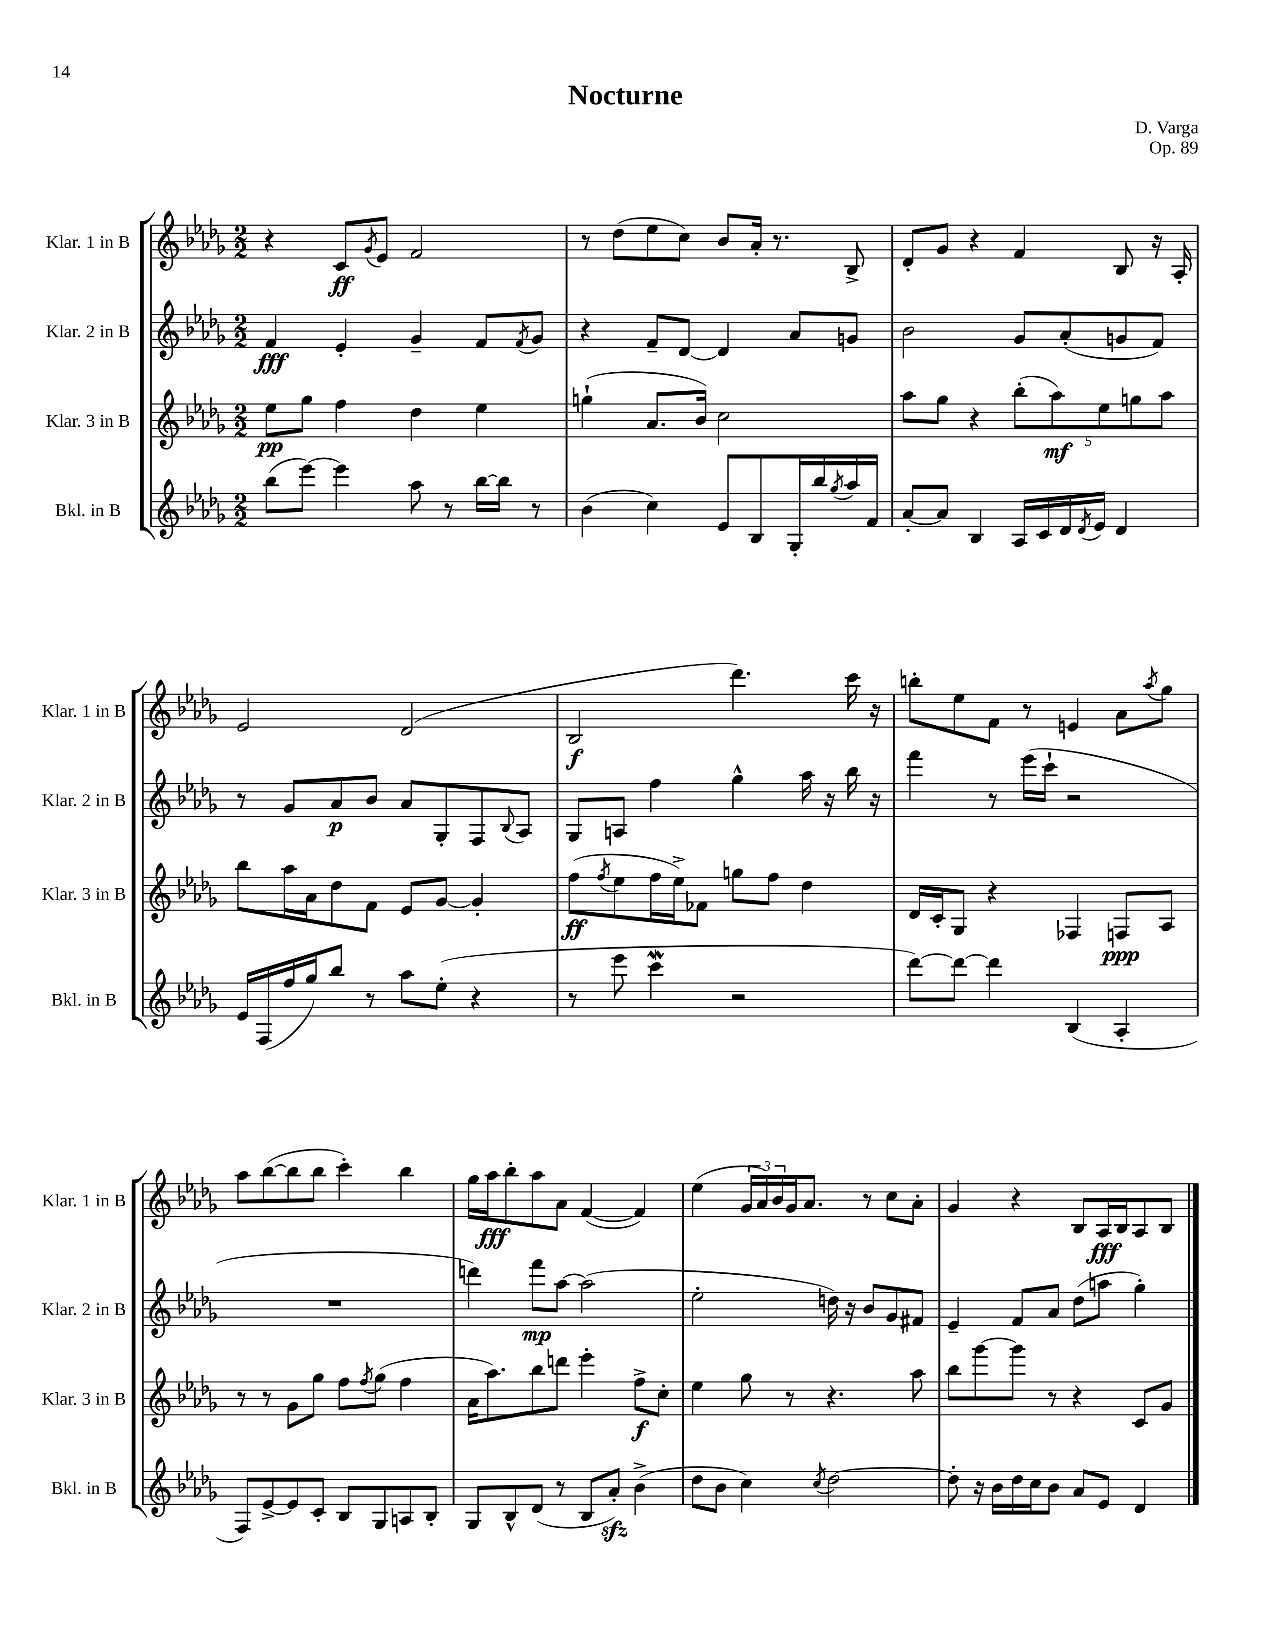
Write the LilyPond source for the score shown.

\header { title = "Nocturne" composer = "D. Varga" opus = "Op. 89" }
<<
\new StaffGroup <<
\new Staff = "s0" \with { instrumentName = "Klar. 1 in B" shortInstrumentName = "Klar. 1 in B" } {
    \clef treble \key des \major \numericTimeSignature \time 2/2
    r4 c'8\ff \acciaccatura { ges'8 } ees'8 f'2 |
    r8 des''8( ees''8 c''8) bes'8 aes'16-. r8. bes8-> |
    des'8-. ges'8 r4 f'4 bes8 r16 aes16-. |
    ees'2 des'2( |
    bes2\f des'''4.) c'''16 r16 |
    b''8-. ees''8 f'8 r8 e'4 aes'8 \acciaccatura { aes''8 } ges''8 |
    aes''8 bes''8~( bes''8 bes''8 c'''4-.) bes''4 |
    ges''16 aes''16\fff bes''8-. aes''8 aes'8 f'4~( f'4) |
    ees''4( \tuplet 3/2 { ges'16 aes'16) bes'16 } ges'16 aes'8. r8 c''8 aes'8-. |
    ges'4 r4 bes8 aes16\fff bes16 aes8 bes8 \bar "|." |
}
\new Staff = "s1" \with { instrumentName = "Klar. 2 in B" shortInstrumentName = "Klar. 2 in B" } {
    \clef treble \key des \major \numericTimeSignature \time 2/2
    f'4\fff ees'4-. ges'4-- f'8 \acciaccatura { f'8 } ges'8 |
    r4 f'8-- des'8~ des'4 aes'8 g'8 |
    bes'2 ges'8 aes'8-.( g'8 f'8) |
    r8 ges'8 aes'8\p bes'8 aes'8 ges8-. f8 \appoggiatura { bes8 } aes8 |
    ges8 a8 f''4 ges''4-^ aes''16 r16 bes''16 r16 |
    f'''4 r8 ees'''16( c'''16-! r2 |
    R1 |
    d'''4) f'''8\mp aes''8~ aes''2( |
    ees''2-. d''16) r16 bes'8 ges'8 fis'8 |
    ees'4-- f'8 aes'8 des''8( a''8 ges''4-.) \bar "|." |
}
\new Staff = "s2" \with { instrumentName = "Klar. 3 in B" shortInstrumentName = "Klar. 3 in B" } {
    \clef treble \key des \major \numericTimeSignature \time 2/2
    ees''8\pp ges''8 f''4 des''4 ees''4 |
    g''4-!( aes'8. bes'16) c''2 |
    aes''8 ges''8 r4 \tuplet 5/4 { bes''8-.( aes''8\mf) ees''8 g''8 aes''8 } |
    bes''8 aes''16 aes'16 des''8 f'8 ees'8 ges'8~ ges'4-. |
    f''8\ff( \acciaccatura { f''8 } ees''8 f''16 ees''16->) fes'8 g''8 f''8 des''4 |
    des'16 c'16-. ges8 r4 fes4 f8\ppp aes8 |
    r8 r8 ges'8 ges''8 f''8 \acciaccatura { f''8 } ges''8( f''4 |
    aes'16 aes''8.) bes''8 d'''8 ees'''4-. f''8->\f c''8-. |
    ees''4 ges''8 r8 r4. aes''8 |
    bes''8 ges'''8~ ges'''8 r8 r4 c'8 ges'8 \bar "|." |
}
\new Staff = "s3" \with { instrumentName = "Bkl. in B" shortInstrumentName = "Bkl. in B" } {
    \clef treble \key des \major \numericTimeSignature \time 2/2
    bes''8( ees'''8~) ees'''4 aes''8 r8 bes''16~ bes''16 r8 |
    bes'4( c''4) ees'8 bes8 ges16-. bes''16 \acciaccatura { ges''8 } aes''16 f'16 |
    aes'8~-. aes'8 bes4 aes16 c'16 des'16 \acciaccatura { des'8 } ees'16 des'4 |
    ees'16 f16( f''16 ges''16) bes''8 r8 aes''8 ees''8-.( r4 |
    r8 ees'''8 c'''4\mordent r2 |
    des'''8~) des'''8~ des'''4 bes4( aes4-. |
    f8) ees'8~-> ees'8 c'8-. bes8 ges8 a8 bes8-. |
    ges8 bes8-^ des'8( r8 bes8 aes'8-.\sfz) bes'4->( |
    des''8 bes'8 c''4) \acciaccatura { c''8 } des''2~ |
    des''8-. r16 bes'16 des''16 c''16 bes'8 aes'8 ees'8 des'4 \bar "|." |
}
>>
>>
\layout { \context { \Score \remove "Bar_number_engraver" } }
